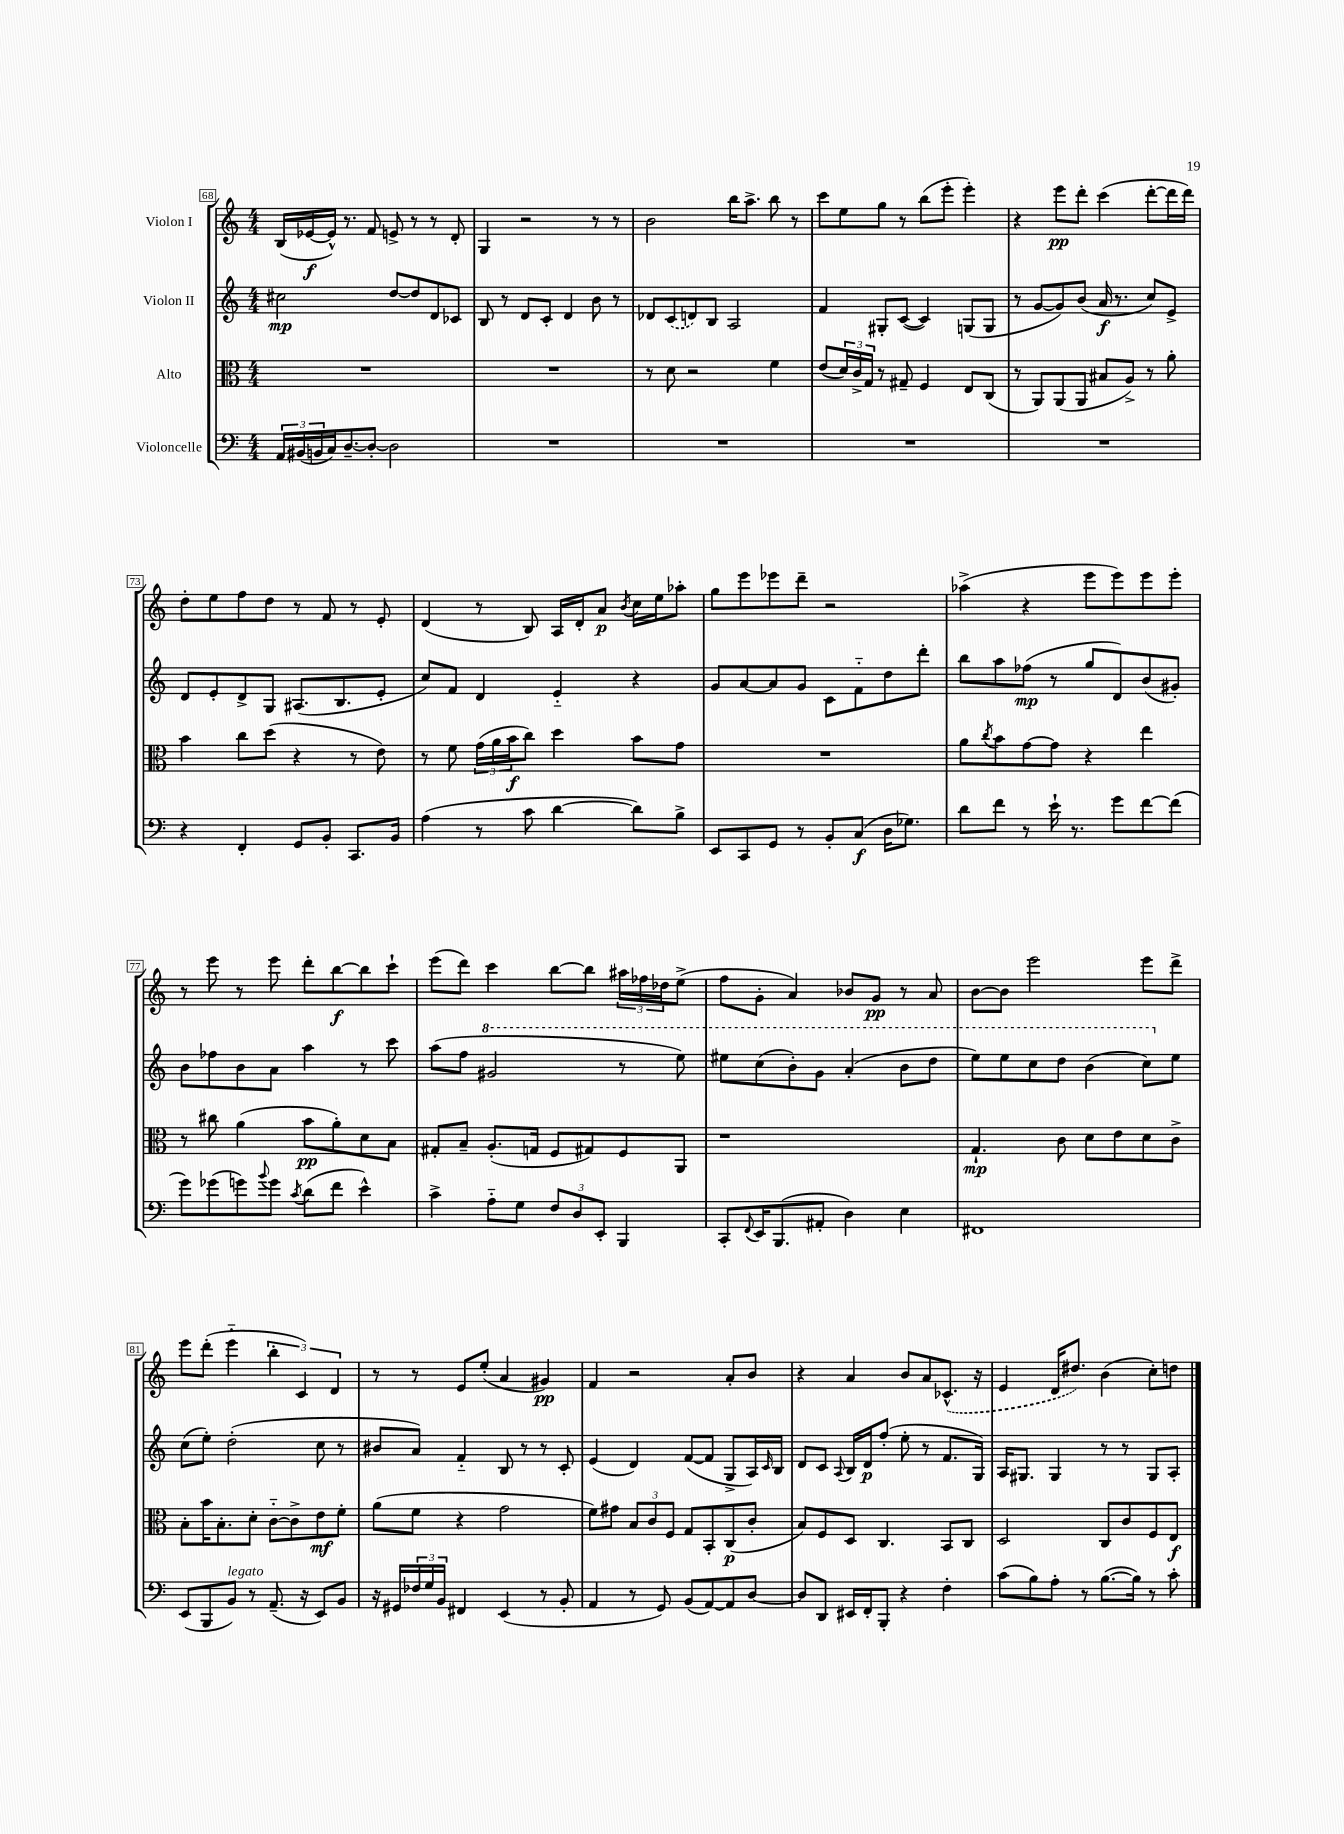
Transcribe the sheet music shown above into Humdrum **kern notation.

**kern	**kern	**kern	**kern
*staff4	*staff3	*staff2	*staff1
*clefF4	*clefC3	*clefG2	*clefG2
*k[]	*k[]	*k[]	*k[]
*M4/4	*M4/4	*M4/4	*M4/4
24AA/LL	1r	2cc#\	(16B/LL
(24BB#/	.	.	.
.	.	.	[16e-/
24BB/	.	.	.
16C/J)	.	.	16e-^^/]JJ)
[8.D~/	.	.	8.r
8D'/_J	.	.	8f/
2D\]	.	[8dd/L	8e^/
.	.	8dd/]	8r
.	.	8d/	8r
.	.	8c-/J	8d'/
=	=	=	=
1r	1r	8B/	4G/
.	.	8r	.
.	.	8d/L	2r
.	.	8c'/J	.
.	.	4d/	.
.	.	8b\	8r
.	.	8r	8r
=	=	=	=
1r	8r	8d-/L	2b\
.	8d\	(8c/	.
.	2r	8d/)	.
.	.	8B/J	.
.	.	2A/	16bb\LK
.	.	.	8.aa^\J
.	4f\	.	8bb\
.	.	.	8r
=	=	=	=
1r	(8e/L	4f/	8ccc\L
.	24d/L)	.	8ee\
.	24c^/	.	.
.	24G/JJ	.	.
.	8r	8G#'/L	8gg\J
.	8G#~/	([8c/J	8r
.	4F/	4c/])	(8bb\L
.	.	.	8eee'\J
.	8E/L	(8G/L	4eee'\)
.	(8C/J	8G/J	.
=	=	=	=
1r	8r	8r	4r
.	8AA/L)	[8g/L	.
.	(8AA/	8g/])	8eee\L
.	8AA/J	(8b/J	8ddd'\J
.	8B#/L	16a/	(4ccc\
.	.	8.r	.
.	8A^/J)	.	.
.	8r	8cc/L)	[8ddd'\L
.	8a'\	8e^/J	16ddd\]L
.	.	.	16ddd\JJ)
=	=	=	=
4r	4b\	8d/L	8dd'\L
.	.	8e'/	8ee\
4FF'/	8cc\L	8d^/	8ff\
.	(8dd\J	8G/J	8dd\J
8GG/L	4r	(8.A#/L	8r
8BB'/J	.	.	8f/
.	.	8.B/	.
8.CC/L	8r	.	8r
.	8e\)	8e'/J	8e'/
16BB/Jk	.	.	.
=	=	=	=
(4A\	8r	8cc/L)	(4d/
.	8f\	8f/J	.
8r	(24g\LL	4d/	8r
.	24a\	.	.
.	24b\J	.	.
8c\	8cc\J)	.	8B/)
[4d\	4dd\	4e'~/	16A/LL
.	.	.	16d'/J
.	.	.	8a/J
.	.	.	8qb/
8d\]L)	8b\L	4r	16cc\LL
.	.	.	16ee\J
8B^\J	8g\J	.	8aa-'\J
=	=	=	=
8EE/L	1r	8g/L	8gg\L
8CC/	.	[8a/	8eee\
8GG/J	.	8a/]	8eee-\
8r	.	8g/J	8ddd~\J
8BB'/L	.	8c\L	2r
(8C/J	.	8f'~\	.
16D\LK	.	8dd\	.
8.G-\J)	.	.	.
.	.	8ddd'\J	.
=	=	=	=
8d\L	8a\L	8bb\L	(4aa-^\
.	8qcc/	.	.
8f\J	8b\	8aa\	.
8r	[8g\	(8ff-\J	4r
16e`\	8g\]J	8r	.
8.r	.	.	.
.	4r	8gg/L	8eee\L
8g\L	.	8d/)	8eee\)
[8f\	4ee\	(8b/	8eee\
(8f\]J	.	8g#'/J)	8eee'\J
=	=	=	=
8g\L)	8r	8b\L	8r
(8g-\	8cc#\	8ff-\	8eee\
8g\)	(4a\	8b\	8r
8qqb/	.	.	.
8g\J	.	8a\J	8eee\
8qc/	.	.	.
(8d\L	8b\L	4aa\	8ddd'\L
8f\J	8a'\)	.	[8bb\
4e^^\)	8d\	8r	8bb\]
.	8B\J	8ccc\	8ccc`\J
=	=	=	=
4c^\	8G#'/L	(8aa\L	(8eee\L
.	8B~/J	8ff\J	8ddd\J)
8A'~\L	(8.A'/L	2gg#/	4ccc\
8G\J	.	.	.
.	16G/Jk	.	.
12F/L	8F/L	.	[8bb\L
12D/	.	.	.
.	8G#/)	.	8bb\]J
12EE'/J	.	.	.
4BBB/	8F/	8r	24aa#\LL
.	.	.	24ff-\
.	.	.	24dd-\J
.	8AA/J	8eee\)	(8ee^\J
=	=	=	=
8CC'/L	1r	8eee#\L	8ff\L
8qqFF/	.	.	.
16EE/K	.	(8ccc\	8g'\J
(8.BBB/	.	.	.
.	.	8bb'\)	4a/)
8AA#'/J	.	8gg\J	.
4D\)	.	(4aa'/	8b-/L
.	.	.	8g/J
4E\	.	8bb\L	8r
.	.	8ddd\J	8a/
=	=	=	=
1FF#	4.G`/	8eee\L)	[8b\L
.	.	8eee\	8b\]J
.	.	8ccc\	2eee\
.	8c\	8ddd\J	.
.	8d\L	(4bb\	.
.	8e\	.	.
.	8d\	8ccc\L)	8eee\L
.	8c^\J	8ee\J	8ddd^\J
=	=	=	=
(8EE/L	8B'\L	(8cc\L	8eee\L
8BBB/	16b\K	8ee'\J)	(8ddd'\J
.	8.B'\	.	.
8BB/J)	.	(2dd'\	4eee'~\
8r	8d'\J	.	.
(8.AA~/	[8c'~\L	.	6bb'\
.	8c^\]	.	.
.	.	.	6c/)
16r	.	.	.
8EE/L)	8e\	8cc\	.
.	.	.	6d/
8BB/J	8f'\J	8r	.
=	=	=	=
16r	(8a\L	8b#/L	8r
16GG#/LL	.	.	.
24F-/	8f\J	8a/J)	8r
24G/	.	.	.
24BB/JJ	.	.	.
4FF#/	4r	4f'~/	8e/L
.	.	.	(8ee'/J
(4EE/	2g\	8B/	4a/
.	.	8r	.
8r	.	8r	4g#/)
8BB'/	.	8c'/	.
=	=	=	=
4AA/	8f\L)	(4e/	4f/
.	8g#\J	.	.
8r	12B/L	4d/)	2r
.	12c/	.	.
8GG/)	.	.	.
.	12F/J	.	.
(8BB/L	8G/L	([8f/L	.
[8AA/)	8BB'/	8f/]J	.
8AA/]	(8C/	8G^/L	8a'/L
[8D/J	8c'/J	16A/L)	8b/J
.	.	16qqc/	.
.	.	16B/JJ	.
=	=	=	=
8D/]L	8B/L)	8d/L	4r
8DD/J	8F/	8c/J	.
.	.	8qqA/	.
16EE#/LL	8D/J	16B/LL	4a/
16FF'/J	.	16d/J	.
8BBB'/J	4.C/	(8ff'/J	.
4r	.	8ee'\	8b/L
.	.	8r	8a/
4F'\	8BB/L	8.f/L	(8.c-^^/J
.	8C/J	.	.
.	.	16G/Jk)	16r
=	=	=	=
(8c\L	2D/	16A/LK	4e/
.	.	8.G#/J	.
8B\)	.	.	.
8A'\J	.	4G#/	16d/LK
.	.	.	8.dd#/J)
8r	.	.	.
([8.B\L	8C/L	8r	(4b\
.	8c/	8r	.
16B\]Jk)	.	.	.
8r	8F/	8G#/L	8cc'\L)
8c'\	8E/J	8A'/J	8dd\J
==	==	==	==
*-	*-	*-	*-
